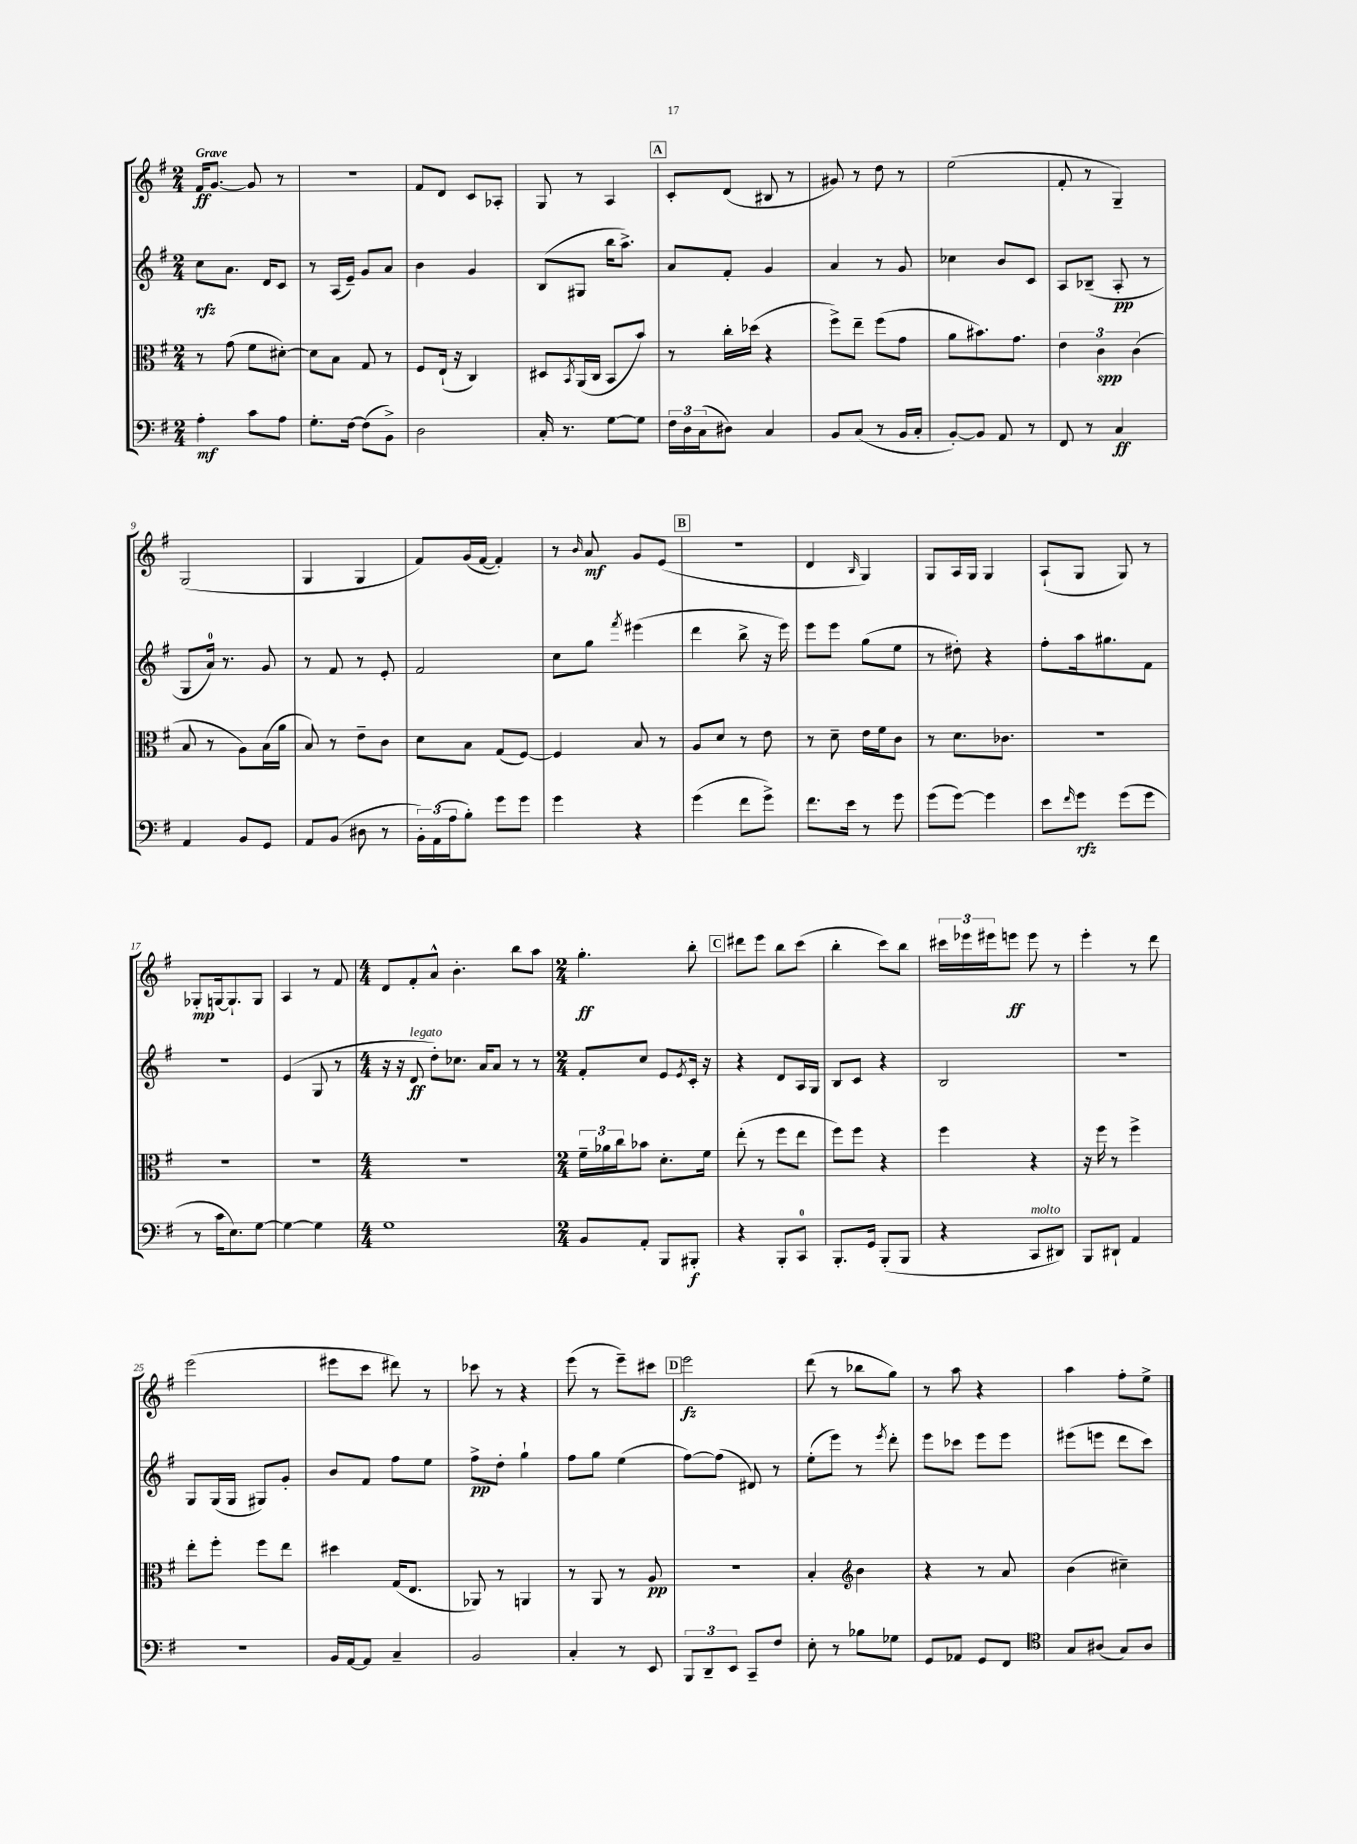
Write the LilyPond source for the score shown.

<<
\new StaffGroup <<
\new Staff = "s0" {
    \clef treble \key g \major \numericTimeSignature \time 2/4 \tempo "Grave"
    fis'16\ff g'8.~ g'8 r8 |
    r2 |
    fis'8 d'8 c'8 aes8-. |
    g8 r8 a4 |
    \mark \markup { \box "A" } c'8-. d'8( bis8 r8 |
    gis'8) r8 d''8 r8 |
    e''2( |
    fis'8-. r8 g4--) |
    g2( |
    g4 g4 |
    fis'8) g'16( fis'16~ fis'4-.) |
    r8 \grace { b'16 } a'8\mf g'8 e'8( |
    \mark \markup { \box "B" } R2 |
    d'4 \grace { b16 } g4) |
    g8 a16 g16 g4 |
    a8-!( g8 g8) r8 |
    ges8-.\mp g16~ g8.-! g8 |
    a4 r8 fis'8 |
    \numericTimeSignature \time 4/4 d'8 fis'8-. a'8-^ b'4.-. b''8 a''8 |
    \numericTimeSignature \time 2/4 g''4.-.\ff b''8-. |
    \mark \markup { \box "C" } dis'''8 e'''8 b''8 c'''8( |
    b''4-. c'''8) b''8 |
    \tuplet 3/2 { cis'''16 ees'''16 eis'''16 } e'''8\ff e'''8 r8 |
    e'''4-. r8 d'''8 |
    e'''2( |
    eis'''8 c'''8 dis'''8) r8 |
    ces'''8 r8 r4 |
    e'''8( r8 e'''8--) cis'''8 |
    \mark \markup { \box "D" } e'''2\fz |
    d'''8( r8 bes''8 g''8) |
    r8 a''8 r4 |
    a''4 fis''8-. e''8-> \bar "|." |
}
\new Staff = "s1" {
    \clef treble \key g \major \numericTimeSignature \time 2/4
    c''8\rfz a'8. d'16 c'8 |
    r8 a16( e'16--) g'8 a'8 |
    b'4 g'4 |
    b8( gis8 b''16 a''8.->) |
    \mark \markup { \box "A" } a'8 fis'8-. g'4 |
    a'4 r8 g'8 |
    ces''4 b'8 c'8 |
    a8 bes8--( a8-.\pp r8 |
    g8 a'16-0) r8. g'8 |
    r8 fis'8 r8 e'8-. |
    fis'2 |
    c''8 g''8 \acciaccatura { fis'''8 } eis'''4( |
    \mark \markup { \box "B" } d'''4 b''8-> r16 e'''16) |
    e'''8 e'''8 g''8( e''8 |
    r8 dis''8-.) r4 |
    fis''8-. a''16 gis''8. fis'8 |
    r2 |
    e'4( g8 r8 |
    \numericTimeSignature \time 4/4 r16 r16 d'8\ff^\markup { \italic "legato" } d''8-.) ces''8. a'16 a'8 r8 r8 |
    \numericTimeSignature \time 2/4 fis'8-. c''8 e'8 \acciaccatura { e'8 } c'16-. r16 |
    \mark \markup { \box "C" } r4 d'8 a16 g16 |
    b8 c'8 r4 |
    b2 |
    R2 |
    g8 g16( g16 gis8) g'8-. |
    b'8 fis'8 fis''8 e''8 |
    fis''8->\pp d''8-. g''4-! |
    fis''8 g''8 e''4( |
    \mark \markup { \box "D" } fis''8~) fis''8( dis'8) r8 |
    e''8-.( e'''8) r8 \acciaccatura { e'''8 } d'''8-. |
    e'''8 ces'''8 e'''8 e'''8 |
    eis'''8( e'''8 d'''8 c'''8) \bar "|." |
}
\new Staff = "s2" {
    \clef alto \key g \major \numericTimeSignature \time 2/4
    r8 g'8( fis'8 dis'8~-.) |
    dis'8 b8 g8 r8 |
    fis8 e16-!( r16 c4) |
    dis8 \acciaccatura { b,8 } a,16( c16 b,8 b'8) |
    \mark \markup { \box "A" } r8 c''16-. des''16( r4 |
    fis''8->) e''8-- fis''8( g'8 |
    a'8 bis'8.) g'8. |
    \tuplet 3/2 { e'4 c'4\spp c'4( } |
    b8 r8 a8) b16( a'16 |
    b8) r8 e'8-- c'8 |
    d'8 b8 g8( fis8~) |
    fis4 b8 r8 |
    \mark \markup { \box "B" } a8 d'8 r8 e'8 |
    r8 d'8-- e'16 fis'16 c'8 |
    r8 d'8. ces'8. |
    R2 |
    R2 |
    R2 |
    \numericTimeSignature \time 4/4 R1 |
    \numericTimeSignature \time 2/4 \tuplet 3/2 { fis'16-- aes'16 c''16 } bes'8 d'8.-. fis'16 |
    \mark \markup { \box "C" } e''8-.( r8 fis''8 e''8 |
    fis''8) fis''8 r4 |
    fis''4 r4 |
    r16 fis''16 r8 fis''4-> |
    e''8-. fis''8-. fis''8 e''8 |
    dis''4 g16( e8. |
    aes,8) r8 a,4 |
    r8 a,8 r8 a8\pp |
    \mark \markup { \box "D" } R2 |
    b4-. \clef treble b'4 |
    r4 r8 a'8 |
    b'4( cis''4--) \bar "|." |
}
\new Staff = "s3" {
    \clef bass \key g \major \numericTimeSignature \time 2/4
    a4-.\mf c'8 a8 |
    g8.-. fis16~ fis8( b,8->) |
    d2 |
    c16-. r8. g8~ g8 |
    \mark \markup { \box "A" } \tuplet 3/2 { fis16 d16 c16( } dis8) c4 |
    b,8 c8( r8 b,16 c16-. |
    b,8~-.) b,8 a,8 r8 |
    fis,8 r8 c4\ff |
    a,4 b,8 g,8 |
    a,8 b,8( dis8 r8 |
    \tuplet 3/2 { b,16-.) a,16( a16 } b8-.) g'8 g'8 |
    g'4 r4 |
    \mark \markup { \box "B" } g'4( fis'8 g'8->) |
    fis'8. e'16 r8 g'8 |
    g'8( g'8~) g'4 |
    e'8 \grace { fis'16 } g'8\rfz g'8( g'8 |
    r8 c'16 e8.) g8~ |
    g4~ g4 |
    \numericTimeSignature \time 4/4 g1 |
    \numericTimeSignature \time 2/4 b,8 a,8-. b,,8 bis,,8-.\f |
    \mark \markup { \box "C" } r4 b,,8-. c,8-0 |
    b,,8.-. g,16 b,,8-.( b,,8 |
    r4 c,8^\markup { \italic "molto" } dis,8) |
    b,,8 dis,8-! a,4 |
    R2 |
    b,16 a,16~ a,8 c4-- |
    b,2 |
    c4-. r8 e,8 |
    \mark \markup { \box "D" } \tuplet 3/2 { b,,8 d,8-- e,8 } c,8-- fis8 |
    e8-. r8 bes8 ges8 |
    g,8 aes,8 g,8 fis,8 |
    \clef tenor g8 ais8( g8) ais8 \bar "|." |
}
>>
>>
